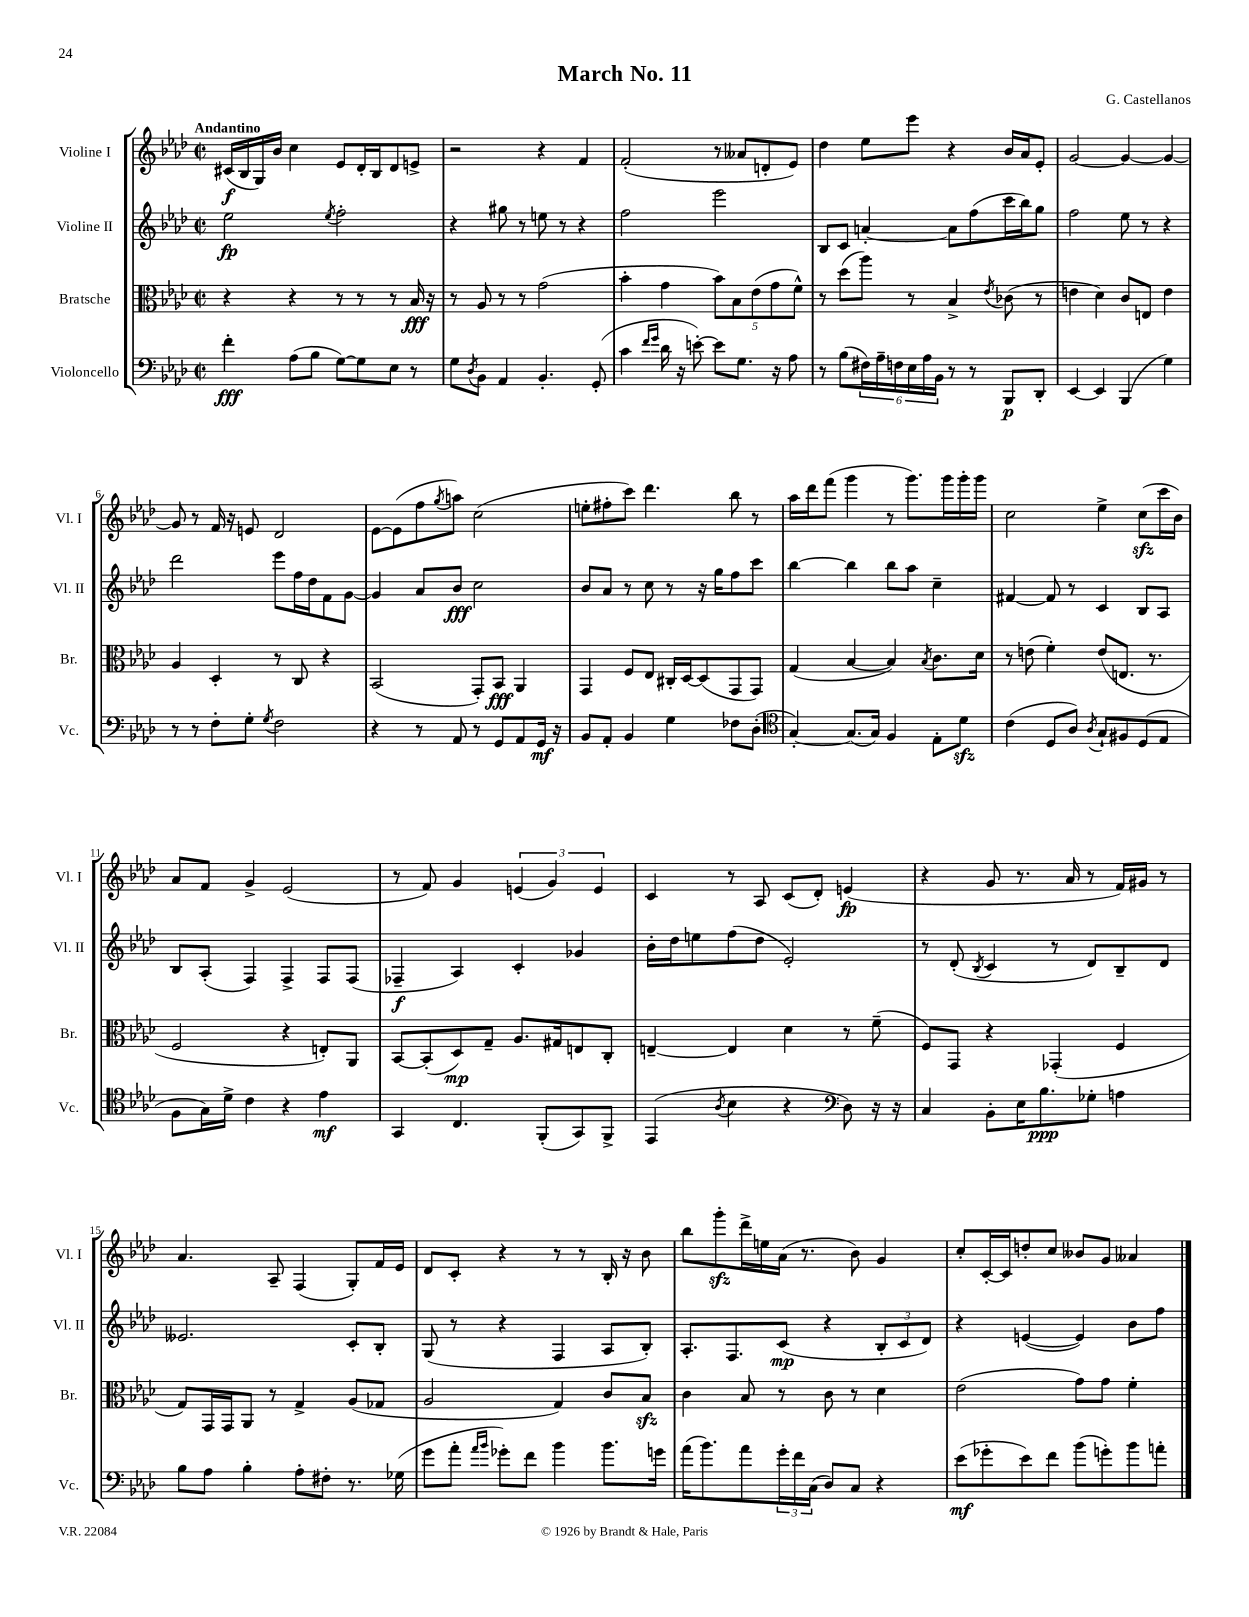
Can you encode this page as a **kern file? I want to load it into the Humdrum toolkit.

**kern	**dynam	**kern	**dynam	**kern	**dynam	**kern	**dynam
*part4	*part4	*part3	*part3	*part2	*part2	*part1	*part1
*staff4	*staff4	*staff3	*staff3	*staff2	*staff2	*staff1	*staff1
*I"Violoncello	*	*I"Bratsche	*	*I"Violine II	*	*I"Violine I	*
*I'Vc.	*	*I'Br.	*	*I'Vl. II	*	*I'Vl. I	*
*clefF4	*	*clefC3	*	*clefG2	*	*clefG2	*
*k[b-e-a-d-]	*	*k[b-e-a-d-]	*	*k[b-e-a-d-]	*	*k[b-e-a-d-]	*
*M2/2	*	*M2/2	*	*M2/2	*	*M2/2	*
*met(c|)	*	*met(c|)	*	*met(c|)	*	*met(c|)	*
=1	=1	=1	=1	=1	=1	=1	=1
!	!	!	!	!	!	!LO:TX:a:B:t=Andantino	!
4f'\	fff	4r	.	2ee-\	fp	(16c#X/LL	f
.	.	.	.	.	.	16B-/	.
.	.	.	.	.	.	16G/)	.
.	.	.	.	.	.	16b-/JJ	.
(8A-\L	.	4r	.	.	.	4cc\	.
8B-\J	.	.	.	.	.	.	.
.	.	.	.	8qee-/	.	.	.
[8G\L)	.	8r	.	2ff'\	.	8e-/L	.
8G\]	.	8r	.	.	.	16d-'/L	.
.	.	.	.	.	.	16B-/J	.
8E-\J	.	8r	.	.	.	8d-/	.
8r	.	16B-/	fff	.	.	8en^/J	.
.	.	16r	.	.	.	.	.
=2	=2	=2	=2	=2	=2	=2	=2
8G\L	.	8r	.	4r	.	2r	.
8qD-/	.	.	.	.	.	.	.
8BB-\J	.	8A-/	.	.	.	.	.
4AA-/	.	8r	.	8gg#X\	.	.	.
.	.	8r	.	8r	.	.	.
4.BB-'/	.	(2g\	.	8een\	.	4r	.
.	.	.	.	8r	.	.	.
.	.	.	.	4r	.	4f/	.
(8GG'/	.	.	.	.	.	.	.
=3	=3	=3	=3	=3	=3	=3	=3
4c\	.	4b-'\	.	2ff\	.	(2f'/	.
16qqf/LL	.	.	.	.	.	.	.
16qqg/JJ	.	.	.	.	.	.	.
16d-\	.	4g\	.	.	.	.	.
16r	.	.	.	.	.	.	.
[8en'\)	.	.	.	.	.	.	.
8e\L]	.	10b-\L)	.	2eee-\	.	8r	.
.	.	10B-\	.	.	.	.	.
8.G\J	.	.	.	.	.	8a--X/L	.
.	.	(10e-\	.	.	.	.	.
.	.	.	.	.	.	8dn'/	.
.	.	10g\	.	.	.	.	.
16r	.	.	.	.	.	.	.
8A-\	.	.	.	.	.	8e-/J)	.
.	.	10f^^\J)	.	.	.	.	.
=4	=4	=4	=4	=4	=4	=4	=4
8r	.	8r	.	8B-/L	.	4dd-\	.
(8B-\L	.	(8dd-\L	.	8c/J	.	.	.
24F#X\L)	.	8aa-\J)	.	[4an'/	.	8ee-\L	.
24A-~\	.	.	.	.	.	.	.
24Fn\	.	.	.	.	.	.	.
24E-\	.	8r	.	.	.	8eee-\J	.
24A-\	.	.	.	.	.	.	.
24BB-\JJ	.	.	.	.	.	.	.
8r	.	4B-^/	.	8a\L]	.	4r	.
8r	.	.	.	(8ff\	.	.	.
.	.	8qe-/	.	.	.	.	.
8BBB-/L	p	(8c-X\	.	16ccc\L	.	16b-/LL	.
.	.	.	.	16bb-\J)	.	16a-/J	.
8DD-'/J	.	8r	.	8gg\J	.	8e-'/J	.
=5	=5	=5	=5	=5	=5	=5	=5
[4EE-/	.	4en\	.	2ff\	.	[2g/	.
4EE-/]	.	4d-\)	.	.	.	.	.
(4BBB-/	.	8c/L	.	8ee-\	.	4g/_	.
.	.	8En/J	.	8r	.	.	.
4G\)	.	4e\	.	4r	.	4g/_	.
!!LO:LB:g=z
=6	=6	=6	=6	=6	=6	=6	=6
8r	.	4A-/	.	2ddd-\	.	8g/]	.
8r	.	.	.	.	.	8r	.
8F'\L	.	4D-'/	.	.	.	16f/	.
.	.	.	.	.	.	16r	.
8G'\J	.	.	.	.	.	8en/	.
8qG/	.	.	.	.	.	.	.
2F\	.	8r	.	8eee-\L	.	2d-/	.
.	.	8C/	.	16ff\L	.	.	.
.	.	.	.	16dd-\J	.	.	.
.	.	4r	.	8f\	.	.	.
.	.	.	.	[8g\J	.	.	.
=7	=7	=7	=7	=7	=7	=7	=7
4r	.	(2BB-/	.	4g/]	.	[8e-\L	.
.	.	.	.	.	.	(8e-\]	.
8r	.	.	.	8a-/L	.	8ff\	.
.	.	.	.	.	.	8qgg/	.
8AA-/	.	.	.	8b-/J	fff	8aan\J)	.
8r	.	8GG'/L)	.	2cc\	.	(2cc\	.
8GG/L	.	8BB-/J	fff	.	.	.	.
8AA-/	.	4AA-/	.	.	.	.	.
16GG/Jk	mf	.	.	.	.	.	.
16r	.	.	.	.	.	.	.
=8	=8	=8	=8	=8	=8	=8	=8
8BB-/L	.	4GG/	.	8b-/L	.	8een'\L	.
8AA-'/J	.	.	.	8a-/J	.	8ff#X'\	.
4BB-/	.	8F/L	.	8r	.	8ccc\J)	.
.	.	8E-/J	.	8cc\	.	4.ddd-\	.
4G\	.	16C#X'/LL	.	8r	.	.	.
.	.	[16D-/J	.	.	.	.	.
.	.	(8D-/]	.	16r	.	.	.
.	.	.	.	16gg\KL	.	.	.
8F-X\L	.	8GG/	.	8ff\	.	8bb-\	.
(8D-'\J	.	8GG/J)	.	8ccc\J	.	8r	.
=9	=9	=9	=9	=9	=9	=9	=9
*clefC4	*	*	*	*	*	*	*
[4G'/)	.	(4G/	.	[4bb-\	.	16aa-\LL	.
.	.	.	.	.	.	16ddd-\J	.
.	.	.	.	.	.	(8fff\J	.
(8.G/L]	.	[4B-/	.	4bb-\]	.	4ggg\	.
16G/Jk)	.	.	.	.	.	.	.
4F/	.	4B-/])	.	8bb-\L	.	8r	.
.	.	.	.	8aa-\J	.	8.ggg\L)	.
.	.	8qB-/	.	.	.	.	.
8E-'\L	.	8.c\L	.	4cc~\	.	.	.
.	.	.	.	.	.	16ggg\L	.
8d-zz\J	.	.	.	.	.	16ggg'\	.
.	.	16d-\Jk	.	.	.	16ggg\JJ	.
=10	=10	=10	=10	=10	=10	=10	=10
(4c\	.	8r	.	[4f#X/	.	2cc\	.
.	.	(8en\	.	.	.	.	.
8D-/L	.	4f'\)	.	8f#/]	.	.	.
8A-/J)	.	.	.	8r	.	.	.
8qA-/	.	.	.	.	.	.	.
8G`/L	.	(8e/L	.	4c/	.	4ee-^\	.
8F#X/	.	8.En/J	.	.	.	.	.
(8D-/	.	.	.	8B-/L	.	(8cczz\L	.
.	.	8.r	.	.	.	.	.
8E-/J	.	.	.	8A-/J	.	16ccc\L	.
.	.	.	.	.	.	16b-\JJ)	.
!!LO:LB:g=z
=11	=11	=11	=11	=11	=11	=11	=11
8F\L	.	2F/	.	8B-/L	.	8a-/L	.
16G\L)	.	.	.	(8A-'/J	.	8f/J	.
16d-^\JJ	.	.	.	.	.	.	.
4c\	.	.	.	4F/)	.	4g^/	.
4r	.	4r	.	4F^/	.	(2e-/	.
4e-\	mf	8En'/L)	.	8F/L	.	.	.
.	.	8AA-/J	.	(8F/J	.	.	.
=12	=12	=12	=12	=12	=12	=12	=12
4GG/	.	[8BB-/L	.	4F-X~/	f	8r	.
.	.	(8BB-'/]	.	.	.	8f/)	.
4.C/	.	8D-/)	mp	4A-/)	.	4g/	.
.	.	8G~/J	.	.	.	.	.
.	.	8.A-/L	.	4c'/	.	(6en/	.
(8FF'/L	.	.	.	.	.	.	.
.	.	.	.	.	.	6g/)	.
.	.	16G#X/k	.	.	.	.	.
8GG/)	.	8En/	.	4g-X/	.	.	.
.	.	.	.	.	.	6e/	.
8FF^/J	.	8C'/J	.	.	.	.	.
=13	=13	=13	=13	=13	=13	=13	=13
(4EE-/	.	[4En~/	.	16b-'\LL	.	4c/	.
.	.	.	.	16dd-\J	.	.	.
.	.	.	.	8een\	.	.	.
8qA-/	.	.	.	.	.	.	.
4B-\	.	4E/]	.	(8ff\	.	8r	.
.	.	.	.	8dd-\J	.	8A-/	.
4r	.	4d-\	.	2e-'/)	.	(8c/L	.
.	.	.	.	.	.	8d-'/J)	.
*clefF4	*	*	*	*	*	*	*
8D-\)	.	8r	.	.	.	(4en/	fp
16r	.	(8f~\	.	.	.	.	.
16r	.	.	.	.	.	.	.
=14	=14	=14	=14	=14	=14	=14	=14
4C/	.	8F/L)	.	8r	.	4r	.
.	.	8GG/J	.	(8d-'/	.	.	.
.	.	.	.	8qB-/	.	.	.
8BB-'\L	.	4r	.	4c/	.	8g/	.
16E-\K	.	.	.	.	.	8.r	.
8.B-\	ppp	.	.	.	.	.	.
.	.	(4GG-X'/	.	8r	.	.	.
.	.	.	.	.	.	16a-/	.
8G-X'\J	.	.	.	8d-/L)	.	8r	.
4An\	.	4F/	.	8B-~/	.	16f/LL)	.
.	.	.	.	.	.	16g#X/JJ	.
.	.	.	.	8d-/J	.	8r	.
!!LO:LB:g=z
=15	=15	=15	=15	=15	=15	=15	=15
8B-\L	.	8G/L)	.	2.e--X/	.	4.a-/	.
8A-\J	.	16GG/L	.	.	.	.	.
.	.	16GG/J	.	.	.	.	.
4B-'\	.	8AA-/J	.	.	.	.	.
.	.	8r	.	.	.	8A-~/	.
8A-'\L	.	4G^/	.	.	.	(4F/	.
8F#X'\J	.	.	.	.	.	.	.
8.r	.	(8A-/L	.	8c'/L	.	8G'/L)	.
.	.	8G-X/J	.	8B-'/J	.	16f/L	.
(16G-X\	.	.	.	.	.	16e-/JJ	.
=16	=16	=16	=16	=16	=16	=16	=16
8g\L	.	2A-/	.	(8G/	.	8d-/L	.
8a-'\J	.	.	.	8r	.	8c'/J	.
16qqa-/LL	.	.	.	.	.	.	.
16qqb-/JJ	.	.	.	.	.	.	.
8g-X'\L)	.	.	.	4r	.	4r	.
8f\J	.	.	.	.	.	.	.
4b-\	.	4G/)	.	4F/	.	8r	.
.	.	.	.	.	.	8r	.
8.b-\L	.	8c/L	.	8A-/L	.	16B-'/	.
.	.	.	.	.	.	16r	.
.	.	8B-zz/J	.	8B-'/J)	.	8b-\	.
16gn\Jk	.	.	.	.	.	.	.
=17	=17	=17	=17	=17	=17	=17	=17
(16a-\KL	.	4c\	.	8.A-'/L	.	8bb-\L	.
8.b-\)	.	.	.	.	.	.	.
.	.	.	.	.	.	8gggzz'\	.
.	.	.	.	8.F/	.	.	.
8a-\	.	8B-/	.	.	.	16ddd-^\L	.
.	.	.	.	.	.	16een\	.
24g'\L	.	8r	.	(8c/J	mp	(16a-\JJ	.
24f\	.	.	.	.	.	.	.
.	.	.	.	.	.	8.r	.
(24C\JJ	.	.	.	.	.	.	.
8D-/L)	.	8c\	.	4r	.	.	.
8C/J	.	8r	.	.	.	8b-\)	.
4r	.	4d-\	.	12B-'/L	.	4g/	.
.	.	.	.	12c/	.	.	.
.	.	.	.	12d-/J)	.	.	.
=18	=18	=18	=18	=18	=18	=18	=18
(8e-\L	mf	(2e-\	.	4r	.	8cc'/L	.
8g-X'\	.	.	.	.	.	[16c'/L	.
.	.	.	.	.	.	16c/J]	.
8e-\)	.	.	.	([4en/	.	8ddn'/	.
8f\J	.	.	.	.	.	8cc/J	.
(8b-\L	.	8g\L)	.	4e/])	.	8b--X/L	.
8gn'\)	.	8g\J	.	.	.	8g/J	.
8b-\	.	4f'\	.	8b-\L	.	4a--X/	.
8an'\J	.	.	.	8ff\J	.	.	.
==	==	==	==	==	==	==	==
*-	*-	*-	*-	*-	*-	*-	*-
